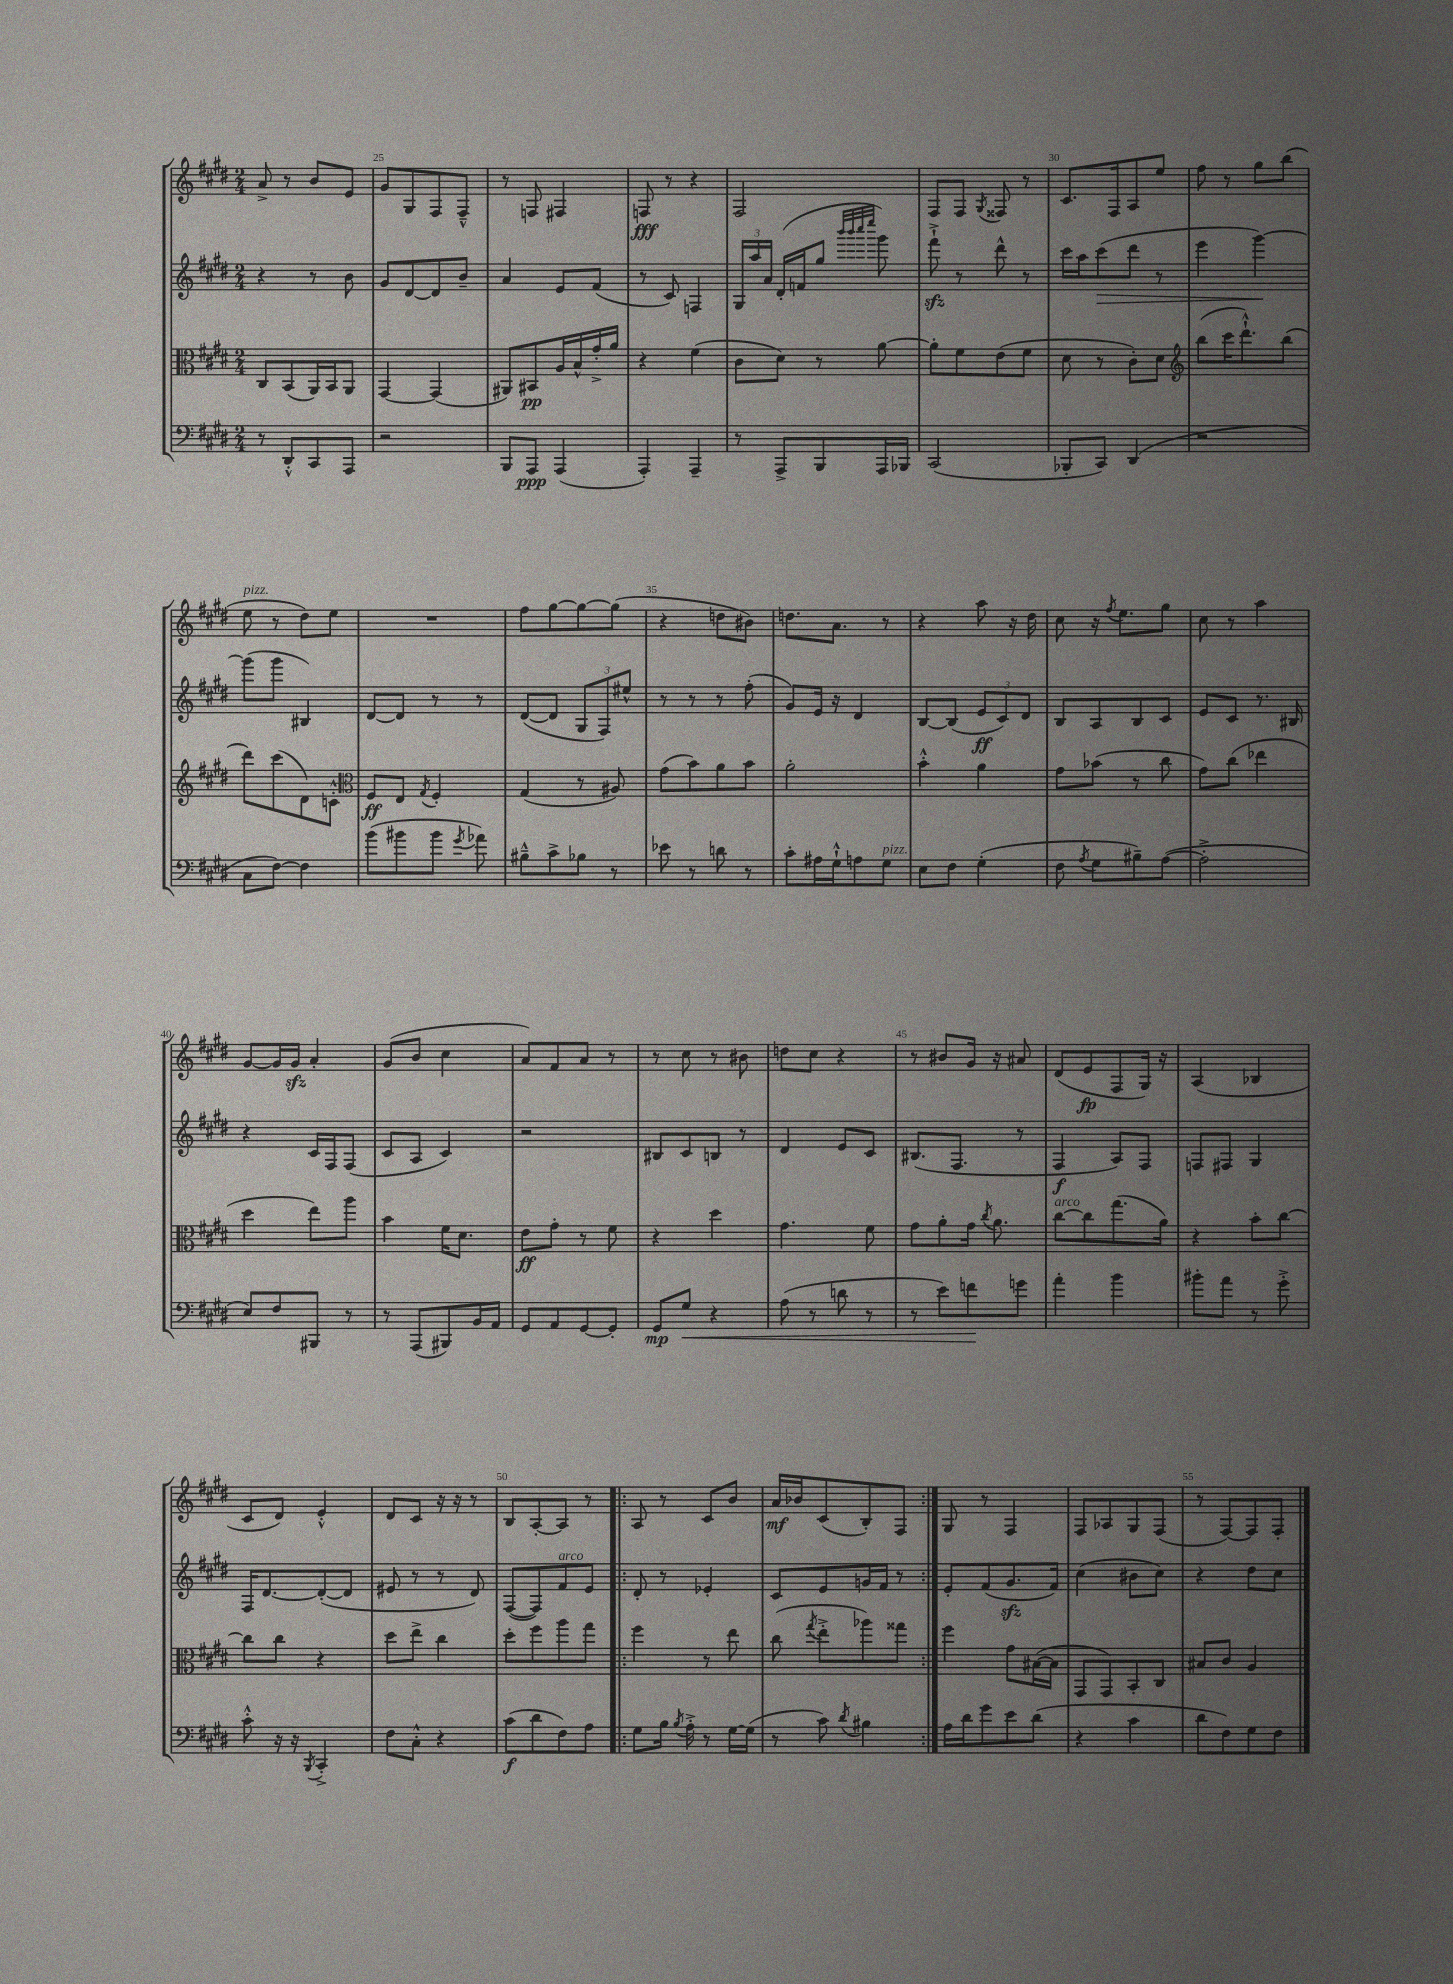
<<
\new StaffGroup <<
\new Staff = "s0" {
    \clef treble \key e \major \numericTimeSignature \time 2/4
    \autoBeamOff a'8-> r8 b'8[ e'8] |
    gis'8[ gis8 fis8 fis8]---^ |
    r8 f8 fis4 |
    f8\fff r8 r4 |
    fis2 |
    fis8[ fis8] \acciaccatura { gis8 } fisis8 r8 |
    cis'8.[ fis16 a8 e''8] |
    fis''8 r8 gis''8[ b''8]( |
    e''8^\markup { \italic "pizz." } r8 dis''8[) e''8] |
    R2 |
    fis''8[ gis''8~ gis''8~ gis''8]( |
    r4 d''8[ bis'8]) |
    d''8.[ a'8.] r8 |
    r4 a''8 r16 dis''16 |
    cis''8 r16 \acciaccatura { fis''8 } e''8.[ gis''8] |
    cis''8 r8 a''4 |
    gis'8[~ gis'16 gis'16]\sfz a'4-. |
    gis'8[( b'8] cis''4 |
    a'8[) fis'8 a'8] r8 |
    r8 cis''8 r8 bis'8 |
    d''8[ cis''8] r4 |
    r8 bis'8[ gis'16] r16 ais'8 |
    dis'8[( e'8\fp fis8 gis16]) r16 |
    a4( bes4 |
    cis'8[ dis'8]) e'4-.-^ |
    dis'8[ cis'8] r16 r16 r8 |
    b8[ a8~-. a8] r8 |
    \repeat volta 2 { a8 r8 cis'8[ b'8] |
    a'16[\mf bes'16 cis'8( b8-.) fis8] | }
    gis8 r8 fis4 |
    fis8[ aes8 gis8 fis8]( |
    r8 fis8[~) fis8 fis8]-. \bar "|." |
}
\new Staff = "s1" {
    \clef treble \key e \major \numericTimeSignature \time 2/4
    \autoBeamOff r4 r8 b'8 |
    gis'8[ dis'8~ dis'8 b'8]-- |
    a'4 e'8[ fis'8]( |
    r8 cis'8) f4 |
    \tuplet 3/2 { gis16[ a''16 a'16] } dis'16[-.( f'16 gis''8] \grace { b'''32[ b'''32 cis''''32 e''''32] } gis'''8) |
    fis'''8-!->\sfz r8 dis'''8-^ r8 |
    cis'''16[ a''16 cis'''8\>( dis'''8] r8 |
    e'''4 gis'''4~\!) |
    gis'''8[( gis'''8] bis4) |
    dis'8[~ dis'8] r8 r8 |
    dis'8[~( dis'8] \tuplet 3/2 { gis8[ fis8) eis''8]-^ } |
    r8 r8 r8 fis''8-.( |
    gis'8[) e'16] r16 dis'4 |
    b8[~ b8]( \tuplet 3/2 { e'8[\ff cis'8) dis'8] } |
    b8[ a8 b8 cis'8] |
    e'8[ cis'8] r8. bis16 |
    r4 cis'16[ fis16 fis8]( |
    cis'8[ a8] cis'4) |
    r2 |
    bis8[ cis'8 b8] r8 |
    dis'4 e'8[ cis'8] |
    bis8.[( fis8.] r8 |
    fis4\f a8[) fis8] |
    f8[ fis8] gis4 |
    fis16[ dis'8.~ dis'8~-.( dis'8] |
    eis'8 r8 r8 dis'8) |
    fis8[~( fis8) fis'8^\markup { \italic "arco" } e'8] |
    \repeat volta 2 { dis'8-. r8 ees'4-. |
    cis'8[ e'8 g'16 fis'16] r8 | }
    e'8[-. fis'8( gis'8.\sfz fis'16]) |
    cis''4( bis'8[ cis''8]) |
    r4 dis''8[ cis''8] \bar "|." |
}
\new Staff = "s2" {
    \clef alto \key e \major \numericTimeSignature \time 2/4
    \autoBeamOff cis8[ b,8( a,16) b,16 a,8] |
    gis,4~ gis,4( |
    ais,8[) bis,8\pp a16 b16-^ gis'16-.-> a'16] |
    r4 fis'4( |
    cis'8[ dis'8]) r8 a'8~ |
    a'8[-. fis'8 e'8( fis'8] |
    dis'8 r8 cis'8[-.) dis'8] |
    \clef treble b''8[( cis'''16 dis'''8.-!-^) b''8]( |
    dis'''8[) cis'''8( dis'8) c'8]-.-^ |
    \clef alto fis8[\ff e8] \acciaccatura { gis8 } fis4-. |
    gis4( r8 ais8) |
    gis'8[( b'8) a'8 b'8] |
    a'2-. |
    b'4-.-^ a'4 |
    gis'8[ bes'8]( r8 cis''8 |
    gis'8[) cis''8]( ees''4 |
    dis''4 e''8[) a''8] |
    b'4 fis'16[ dis'8.] |
    e'8[\ff gis'8]-. r8 fis'8 |
    r4 dis''4 |
    gis'4. fis'8 |
    gis'8[ a'8-. gis'16] \acciaccatura { cis''8 } a'8. |
    cis''8[~^\markup { \italic "arco" } cis''8 gis''8.( a'16]) |
    r4 b'8[-. cis''8]~ |
    cis''8[ cis''8] r4 |
    dis''8[ e''8]-> cis''4 |
    dis''8[-. fis''8 a''8 gis''8] |
    \repeat volta 2 { fis''4 r8 e''8 |
    cis''8( \acciaccatura { gis''8 } e''8[-.-> aes''8) gisis''8] | }
    fis''4 gis'8[ bis16~( bis16] |
    gis,8[ gis,8) b,8-. cis8] |
    bis8[ cis'8] a4 \bar "|." |
}
\new Staff = "s3" {
    \clef bass \key e \major \numericTimeSignature \time 2/4
    \autoBeamOff r8 dis,8[-.-^ cis,8 a,,8] |
    r2 |
    b,,8[ a,,8]\ppp a,,4( |
    a,,4-.) a,,4-- |
    r8 a,,8[-> b,,8 a,,16 bes,,16] |
    cis,2( |
    bes,,8[-. cis,8]) dis,4( |
    r2 |
    cis8[ fis8]~) fis4 |
    b'8[( bis'8 bis'8] \acciaccatura { gis'8 } aes'8) |
    bis8[---^ cis'8-> bes8] r8 |
    ees'8 r8 d'8 r8 |
    cis'8[-. ais16 gis16-!-^ a8 gis8]^\markup { \italic "pizz." } |
    e8[ fis8] gis4-.( |
    fis8 \acciaccatura { a8 } gis8[ bis8--) a8]~( |
    a2-.-> |
    e8[) fis8 bis,,8] r8 |
    r8 a,,8[( bis,,8) b,16 a,16] |
    gis,8[ a,8 gis,8~ gis,8]-. |
    gis,8[\mp gis8]\< r4 |
    a8( r8 d'8 r8 |
    r8 e'8[) f'8\! g'8] |
    a'4-. b'4 |
    bis'8[-. a'8] r8 gis'8-.-> |
    cis'8-.-^ r16 r16 \acciaccatura { b,,8 } cis,4-.-> |
    fis8[ cis8]-.-^ r4 |
    cis'8[\f( dis'8 fis8) a8] |
    \repeat volta 2 { gis8[ b16] \acciaccatura { b8 } a16-.-> r8 gis16[~ gis16]( |
    r8 cis'8) \acciaccatura { dis'8 } bis4 | }
    a16[ dis'16 gis'8 e'8 dis'8]( |
    r4 cis'4 |
    dis'8[ fis8) gis8 fis8] \bar "|." |
}
>>
>>
\layout { \context { \Score currentBarNumber = #24 \override BarNumber.break-visibility = ##(#f #t #t) barNumberVisibility = #(every-nth-bar-number-visible 5) } }
